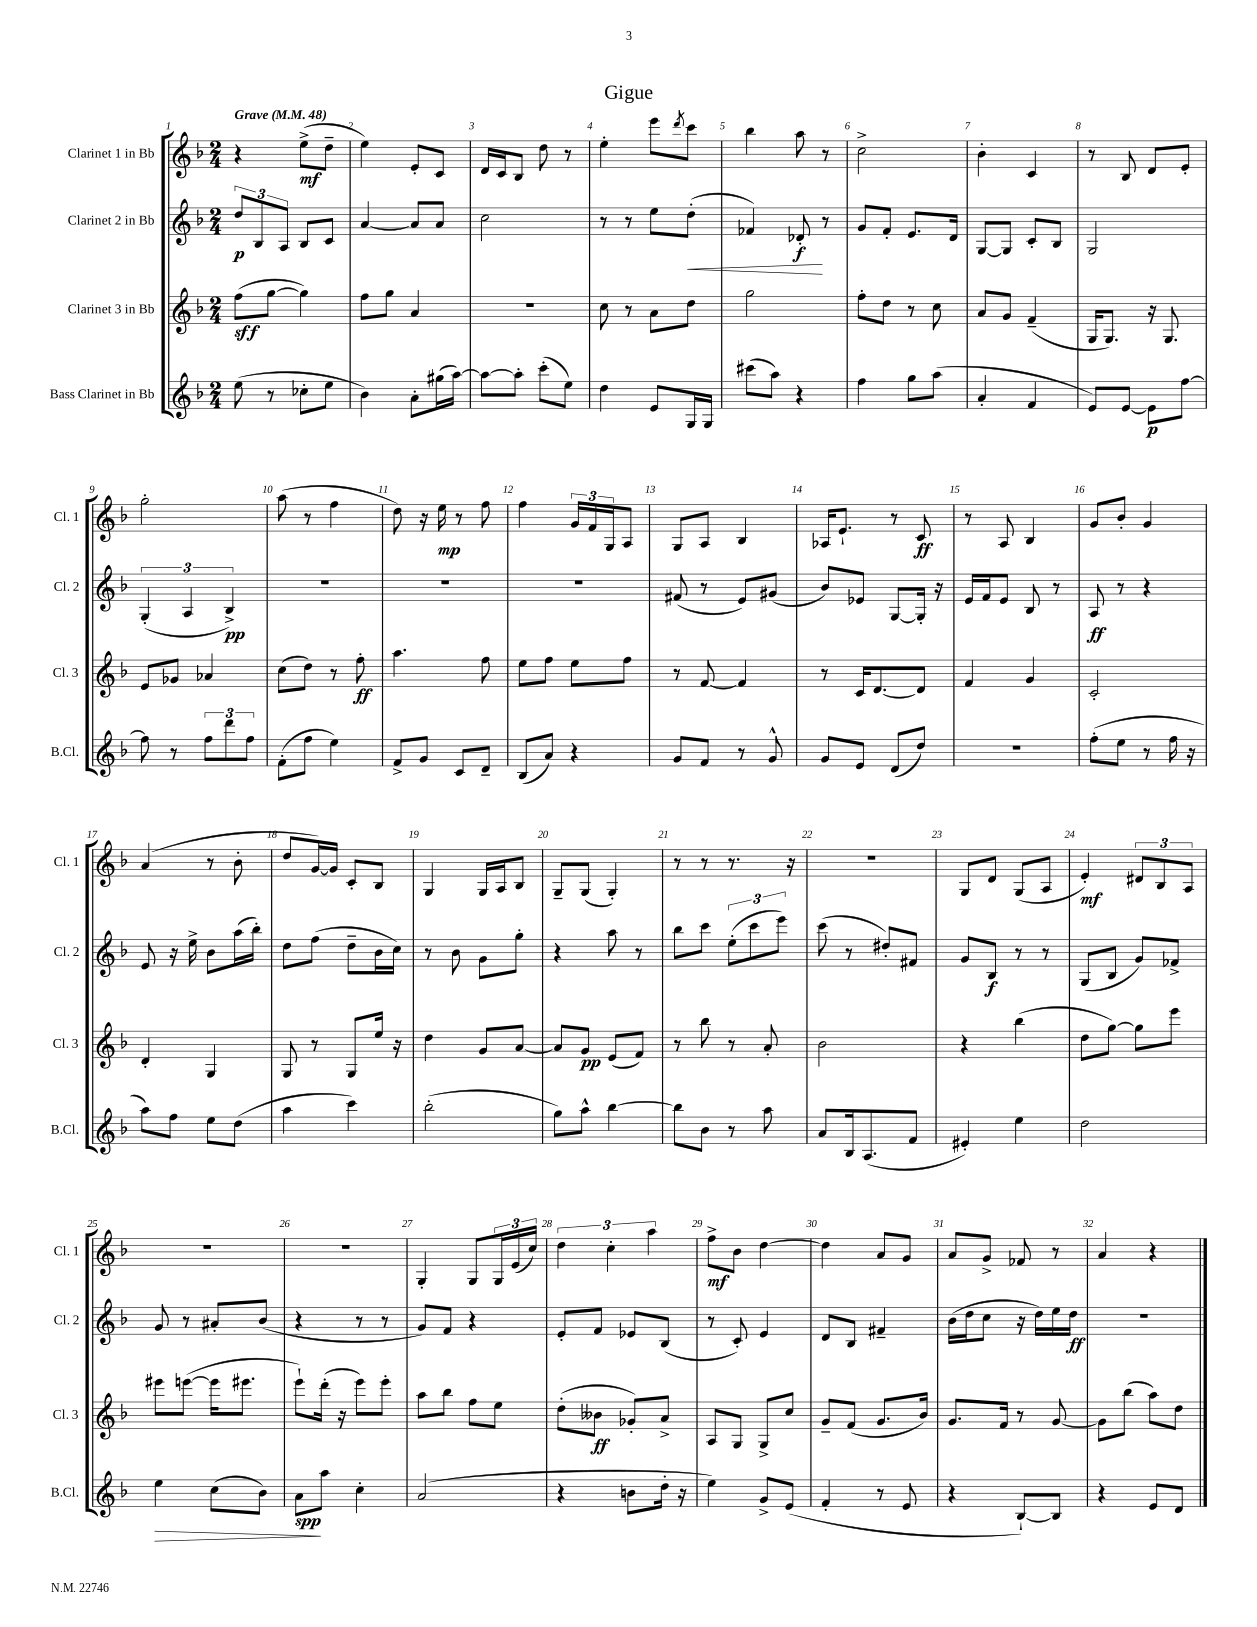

**kern	**kern	**kern	**kern
*staff4	*staff3	*staff2	*staff1
*clefG2	*clefG2	*clefG2	*clefG2
*k[b-]	*k[b-]	*k[b-]	*k[b-]
*M2/4	*M2/4	*M2/4	*M2/4
*MM48	*MM48	*MM48	*MM48
(8ee	(8ff	12dd	4r
.	.	12B-	.
8r	[8gg	.	.
.	.	12A	.
8cc-'	4gg])	8B-	(8ee^
8ee	.	8c	8dd~
=	=	=	=
4b-)	8ff	[4a	4ee)
.	8gg	.	.
8a'	4a	8a]	8e'
(16gg#	.	8a	8c
[16aa)	.	.	.
=	=	=	=
8aa_	2r	2cc	16d
.	.	.	16c
8aa']	.	.	8B-
(8ccc'	.	.	8dd
8ee)	.	.	8r
=	=	=	=
4dd	8cc	8r	4ee'
.	8r	8r	.
8e	8a	8ee	8eee
.	.	.	8qddd
16G	8dd	(8dd'	8ccc
16G	.	.	.
=	=	=	=
(8ccc#	2gg	4f-)	4bb-
8aa)	.	.	.
4r	.	8d-'	8aa
.	.	8r	8r
=	=	=	=
4ff	8ff'	8g	2cc^
.	8dd	8f'	.
8gg	8r	8.e	.
(8aa	8cc	.	.
.	.	16d	.
=	=	=	=
4a'	8a	[8G	4b-'
.	8g	8G]	.
4f	(4f~	8c'	4c
.	.	8B-	.
=	=	=	=
8e)	16G	2G	8r
.	8.G)	.	.
[8e	.	.	8B-
8e]	16r	.	8d
.	8.G	.	.
[8ff	.	.	8e'
=	=	=	=
8ff]	8e	(6G'	2gg'
8r	8g-	.	.
.	.	6A	.
12ff	4a-	.	.
12ddd	.	6B-^)	.
12ff	.	.	.
=	=	=	=
(8f'	(8cc	2r	(8aa
8ff	8dd)	.	8r
4ee)	8r	.	4ff
.	8ff'	.	.
=	=	=	=
8f^	4.aa	2r	8dd)
8g	.	.	16r
.	.	.	16ee
8c	.	.	8r
8d~	8ff	.	8ff
=	=	=	=
(8B-	8ee	2r	4ff
8a)	8ff	.	.
4r	8ee	.	24g
.	.	.	24f
.	.	.	24G
.	8ff	.	8A
=	=	=	=
8g	8r	(8f#	8G
8f	[8f	8r	8A
8r	4f]	8e)	4B-
8g^^	.	(8g#	.
=	=	=	=
8g	8r	8b-)	16A-
.	.	.	8.e`
8e	16c	8e-	.
.	[8.d	.	.
(8d	.	[8G	8r
8dd)	8d]	16G']	8c
.	.	16r	.
=	=	=	=
2r	4f	16e	8r
.	.	16f	.
.	.	8e	8A
.	4g	8B-	4B-
.	.	8r	.
=	=	=	=
(8ff'	2c'	8A	8g
8ee	.	8r	8b-'
8r	.	4r	4g
16ff	.	.	.
16r	.	.	.
=	=	=	=
8aa)	4d'	8e	(4a
8ff	.	16r	.
.	.	16ee^	.
8ee	4G	8b-	8r
(8dd	.	(16aa	8b-'
.	.	16bb-')	.
=	=	=	=
4aa	8G	8dd	8dd
.	8r	(8ff	[16g)
.	.	.	16g]
4ccc)	8G	8dd~	8c'
.	16ee	16b-	8B-
.	16r	16cc)	.
=	=	=	=
(2bb-'	4dd	8r	4G
.	.	8b-	.
.	8g	8g	16G
.	.	.	16A
.	[8a	8gg'	8B-
=	=	=	=
8gg)	8a]	4r	8G~
8aa^^	8g	.	(8G
[4bb-	(8e	8aa	4G')
.	8f)	8r	.
=	=	=	=
8bb-]	8r	8bb-	8r
8b-	8bb-	8ccc	8r
8r	8r	(12ee'	8.r
.	.	12ccc	.
8aa	8a'	.	.
.	.	12eee)	.
.	.	.	16r
=	=	=	=
8a	2b-	(8ccc	2r
16B-	.	8r	.
(8.A	.	.	.
.	.	8dd#')	.
8f	.	8f#	.
=	=	=	=
4e#')	4r	8g	8G
.	.	8B-	8d
4ee	(4bb-	8r	(8G
.	.	8r	8A
=	=	=	=
2dd	8dd	(8G	4e')
.	[8gg)	8B-	.
.	8gg]	8g)	12d#
.	.	.	12B-
.	8eee	8f-^	.
.	.	.	12A
=	=	=	=
4ee	8eee#	8g	2r
.	([8eee	8r	.
(8cc	16eee]	8a#'	.
.	8.eee#	.	.
8b-)	.	(8b-	.
=	=	=	=
8a	8eee`)	4r	2r
8aa	(16ddd'	.	.
.	16r	.	.
4cc'	8eee)	8r	.
.	8eee'	8r	.
=	=	=	=
(2a	8aa	8g)	4G'
.	8bb-	8f	.
.	8ff	4r	8G
.	8ee	.	24G
.	.	.	(24e
.	.	.	24cc)
=	=	=	=
4r	(8dd'	8e'	6dd
.	8b--	8f	.
.	.	.	6cc'
8b	8g-')	8e-	.
.	.	.	6aa
16dd'	8a^	(8B-	.
16r	.	.	.
=	=	=	=
4ee)	8A	8r	8ff^
.	8G	8c')	8b-
8g^	8G^	4e	[4dd
(8e	8cc	.	.
=	=	=	=
4f'	8g~	8d	4dd]
.	(8f	8B-	.
8r	8.g	4f#~	8a
8e	.	.	8g
.	16b-)	.	.
=	=	=	=
4r	8.g	(16b-	8a
.	.	16dd	.
.	.	8cc	8g^
.	16f	.	.
[8B-`)	8r	16r	8f-
.	.	16dd)	.
8B-]	[8g	16ee	8r
.	.	16dd	.
=	=	=	=
4r	8g]	2r	4a
.	(8bb-	.	.
8e	8aa)	.	4r
8d	8dd	.	.
==	==	==	==
*-	*-	*-	*-
